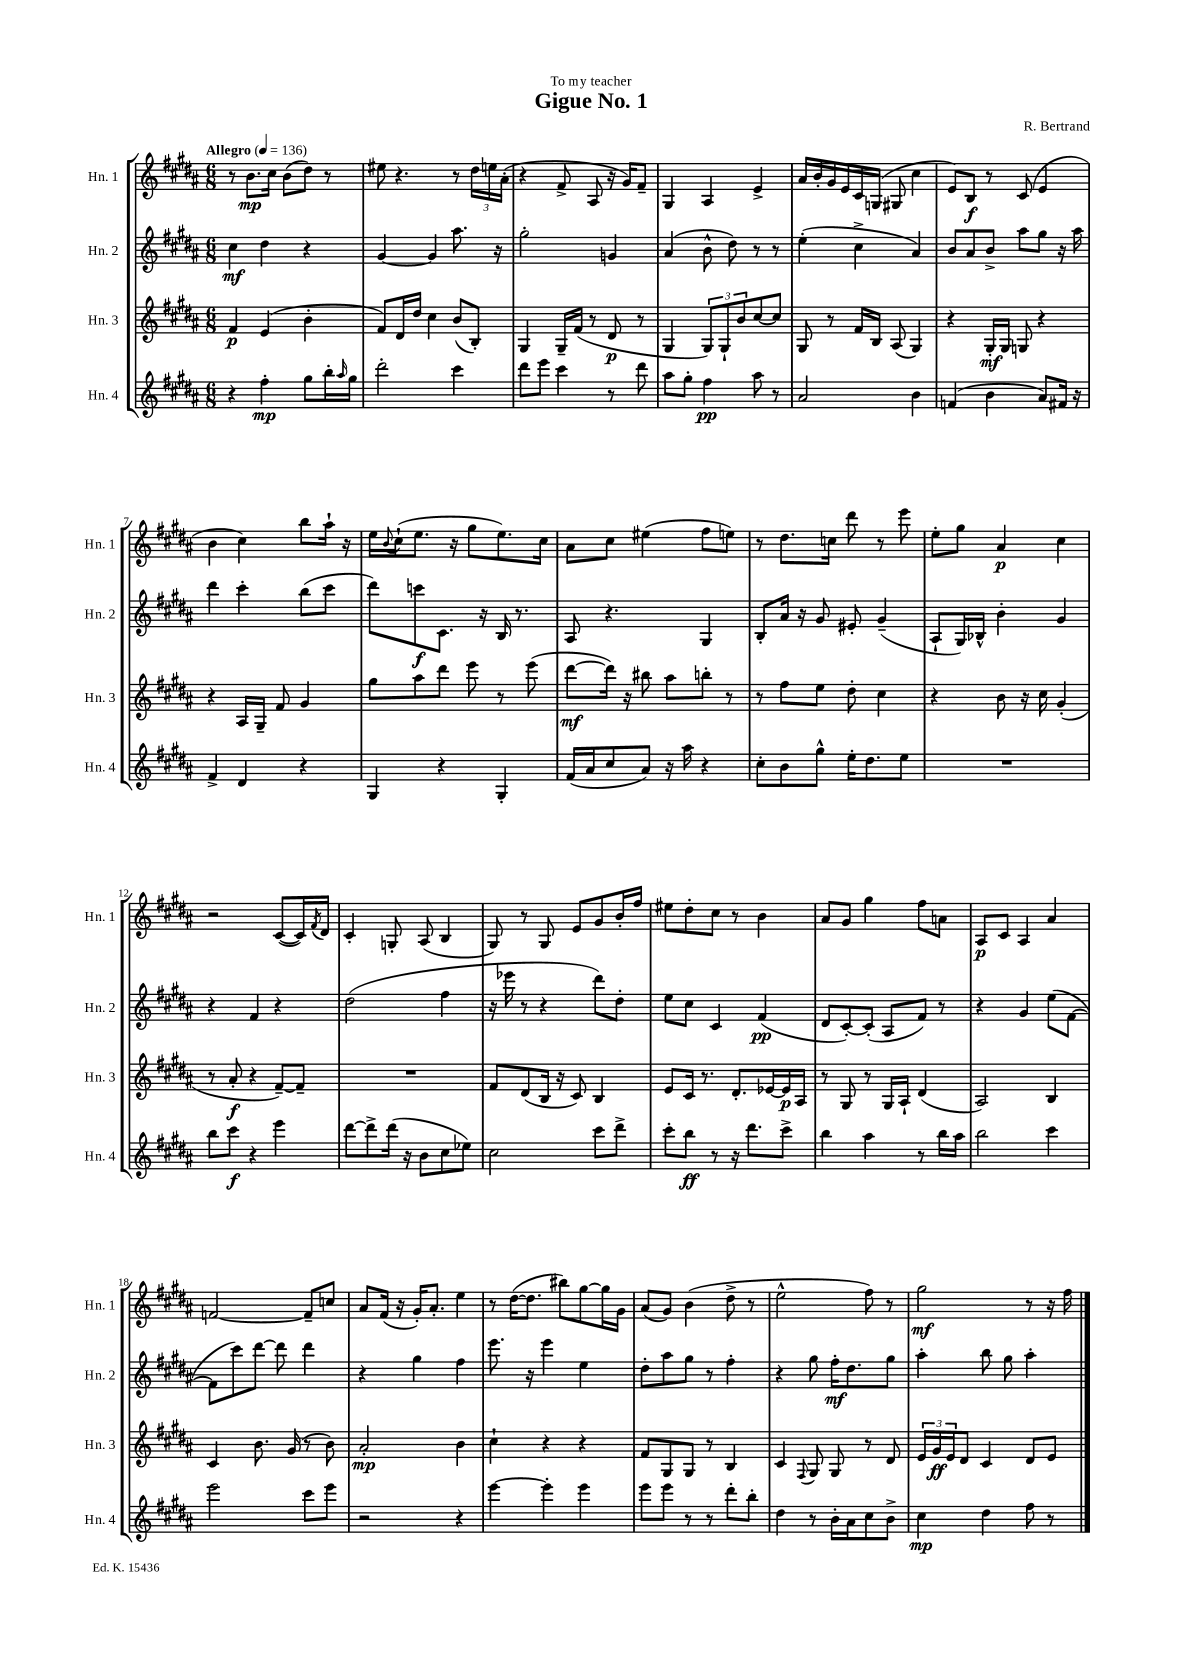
\header { title = "Gigue No. 1" composer = "R. Bertrand" dedication = "To my teacher" }
<<
\new StaffGroup <<
\new Staff = "s0" \with { instrumentName = "Hn. 1" shortInstrumentName = "Hn. 1" } {
    \clef treble \key b \major \numericTimeSignature \time 6/8 \tempo "Allegro" 4 = 136
    r8 b'8.\mp cis''16 b'8( dis''8) r8 |
    eis''8 r4. r8 \tuplet 3/2 { dis''16 e''16 ais'16-.( } |
    r4 fis'8-> ais8 r16 gis'16) fis'8-- |
    gis4 ais4 e'4-> |
    ais'16 b'16-. gis'16 e'16 cis'16 g16( gis8 cis''4 |
    e'8) b8\f r8 cis'8( e'4 |
    b'4 cis''4) b''8 ais''16-! r16 |
    e''16 \appoggiatura { b'8 } cis''16-!( e''8. r16 gis''8 e''8.) cis''16 |
    ais'8 cis''8 eis''4( fis''8 e''8) |
    r8 dis''8. c''16 dis'''8 r8 e'''8 |
    e''8-. gis''8 ais'4\p cis''4 |
    r2 cis'8~( cis'16) \acciaccatura { fis'8 } dis'16 |
    cis'4-. g8-. ais8( b4 |
    gis8) r8 gis8 e'8 gis'8 b'16-. fis''16 |
    eis''8 dis''8-. cis''8 r8 b'4 |
    ais'8 gis'8 gis''4 fis''8 a'8 |
    ais8\p cis'8 ais4 ais'4 |
    f'2~ f'8-- c''8 |
    ais'8 fis'16( r16 gis'16-.) ais'8.-. e''4 |
    r8 dis''16~( dis''8. bis''8) gis''8~ gis''16 gis'16 |
    ais'8( gis'8) b'4( dis''8-> r8 |
    e''2-^ fis''8) r8 |
    gis''2\mf r8 r16 fis''16 \bar "|." |
}
\new Staff = "s1" \with { instrumentName = "Hn. 2" shortInstrumentName = "Hn. 2" } {
    \clef treble \key b \major \numericTimeSignature \time 6/8
    cis''4\mf dis''4 r4 |
    gis'4~ gis'4 ais''8. r16 |
    gis''2-. g'4 |
    ais'4( b'8-^ dis''8) r8 r8 |
    e''4-.( cis''4-> ais'4) |
    b'8 ais'8 b'8-> ais''8 gis''8 r16 ais''16 |
    dis'''4 cis'''4-. b''8( cis'''8 |
    dis'''8) c'''8\f cis'8. r16 b16 r8. |
    ais8 r4. gis4 |
    b8-. ais'16 r16 gis'8 eis'8-. gis'4--( |
    ais8-! gis16) bes16-^ b'4-. gis'4 |
    r4 fis'4 r4 |
    dis''2( fis''4 |
    r16 ees'''16 r8 r4 dis'''8) dis''8-. |
    e''8 cis''8 cis'4 fis'4\pp( |
    dis'8 cis'8~-.) cis'8-.( ais8 fis'8) r8 |
    r4 gis'4 e''8( fis'8~ |
    fis'8 cis'''8) dis'''8~ dis'''8 dis'''4 |
    r4 gis''4 fis''4 |
    e'''8. r16 e'''4 e''4 |
    dis''8-. ais''8 gis''8 r8 fis''4-. |
    r4 gis''8 fis''16-.\mf dis''8. gis''8 |
    ais''4-. b''8 gis''8 ais''4-. \bar "|." |
}
\new Staff = "s2" \with { instrumentName = "Hn. 3" shortInstrumentName = "Hn. 3" } {
    \clef treble \key b \major \numericTimeSignature \time 6/8
    fis'4\p e'4( b'4-. |
    fis'8) dis'16 dis''16 cis''4 b'8( b8-.) |
    gis4 gis16-- fis'16( r8 dis'8\p r8 |
    gis4 \tuplet 3/2 { gis8) gis8-! b'8 } cis''8~ cis''8 |
    gis8 r8 fis'16 b16 ais8( gis4) |
    r4 gis16-.\mf gis16 g8 r4 |
    r4 ais16 gis16-- fis'8 gis'4 |
    gis''8 ais''8 dis'''8 e'''8 r8 e'''8( |
    dis'''8~\mf dis'''16) r16 bis''8 ais''8 b''8-. r8 |
    r8 fis''8 e''8 dis''8-. cis''4 |
    r4 b'8 r16 cis''16 gis'4-.( |
    r8 ais'8-.\f r4 fis'8~--) fis'8-- |
    R2. |
    fis'8 dis'8( b16 r16 cis'8) b4 |
    e'8 cis'16 r8. dis'8.-. ees'16~ ees'16\p ais16 |
    r8 gis8 r8 gis16 ais16-! dis'4( |
    ais2) b4 |
    cis'4 b'8. gis'16( r8 b'8) |
    ais'2-.\mp b'4 |
    cis''4-! r4 r4 |
    fis'8 gis8 gis8 r8 b4 |
    cis'4 \appoggiatura { fis8 } gis8 gis8 r8 dis'8 |
    \tuplet 3/2 { e'16 gis'16\ff e'16 } dis'8 cis'4 dis'8 e'8 \bar "|." |
}
\new Staff = "s3" \with { instrumentName = "Hn. 4" shortInstrumentName = "Hn. 4" } {
    \clef treble \key b \major \numericTimeSignature \time 6/8
    r4 fis''4-.\mp gis''8 b''16-. \grace { ais''16 } gis''16 |
    dis'''2-. cis'''4 |
    dis'''8 e'''8 cis'''4 r8 dis'''8 |
    ais''8 gis''8-. fis''4\pp ais''8 r8 |
    ais'2 b'4 |
    f'4( b'4 ais'8) fis'16 r16 |
    fis'4-> dis'4 r4 |
    gis4 r4 gis4-. |
    fis'16( ais'16 cis''8 ais'8) r16 ais''16 r4 |
    cis''8-. b'8 gis''8-^ e''16-. dis''8. e''8 |
    R2. |
    b''8 cis'''8\f r4 e'''4 |
    dis'''8~ dis'''8-> dis'''16( r16 b'8 cis''8 ees''8) |
    cis''2 cis'''8 dis'''8-> |
    cis'''8-. b''8\ff r8 r16 dis'''8. cis'''8-> |
    b''4 ais''4 r8 b''16 ais''16 |
    b''2 cis'''4 |
    e'''2 cis'''8 e'''8 |
    r2 r4 |
    e'''4~ e'''4-. e'''4 |
    e'''8 e'''8 r8 r8 dis'''8-. b''8-. |
    dis''4 r8 b'16-. ais'16 cis''8 b'8-> |
    cis''4\mp dis''4 fis''8 r8 \bar "|." |
}
>>
>>
